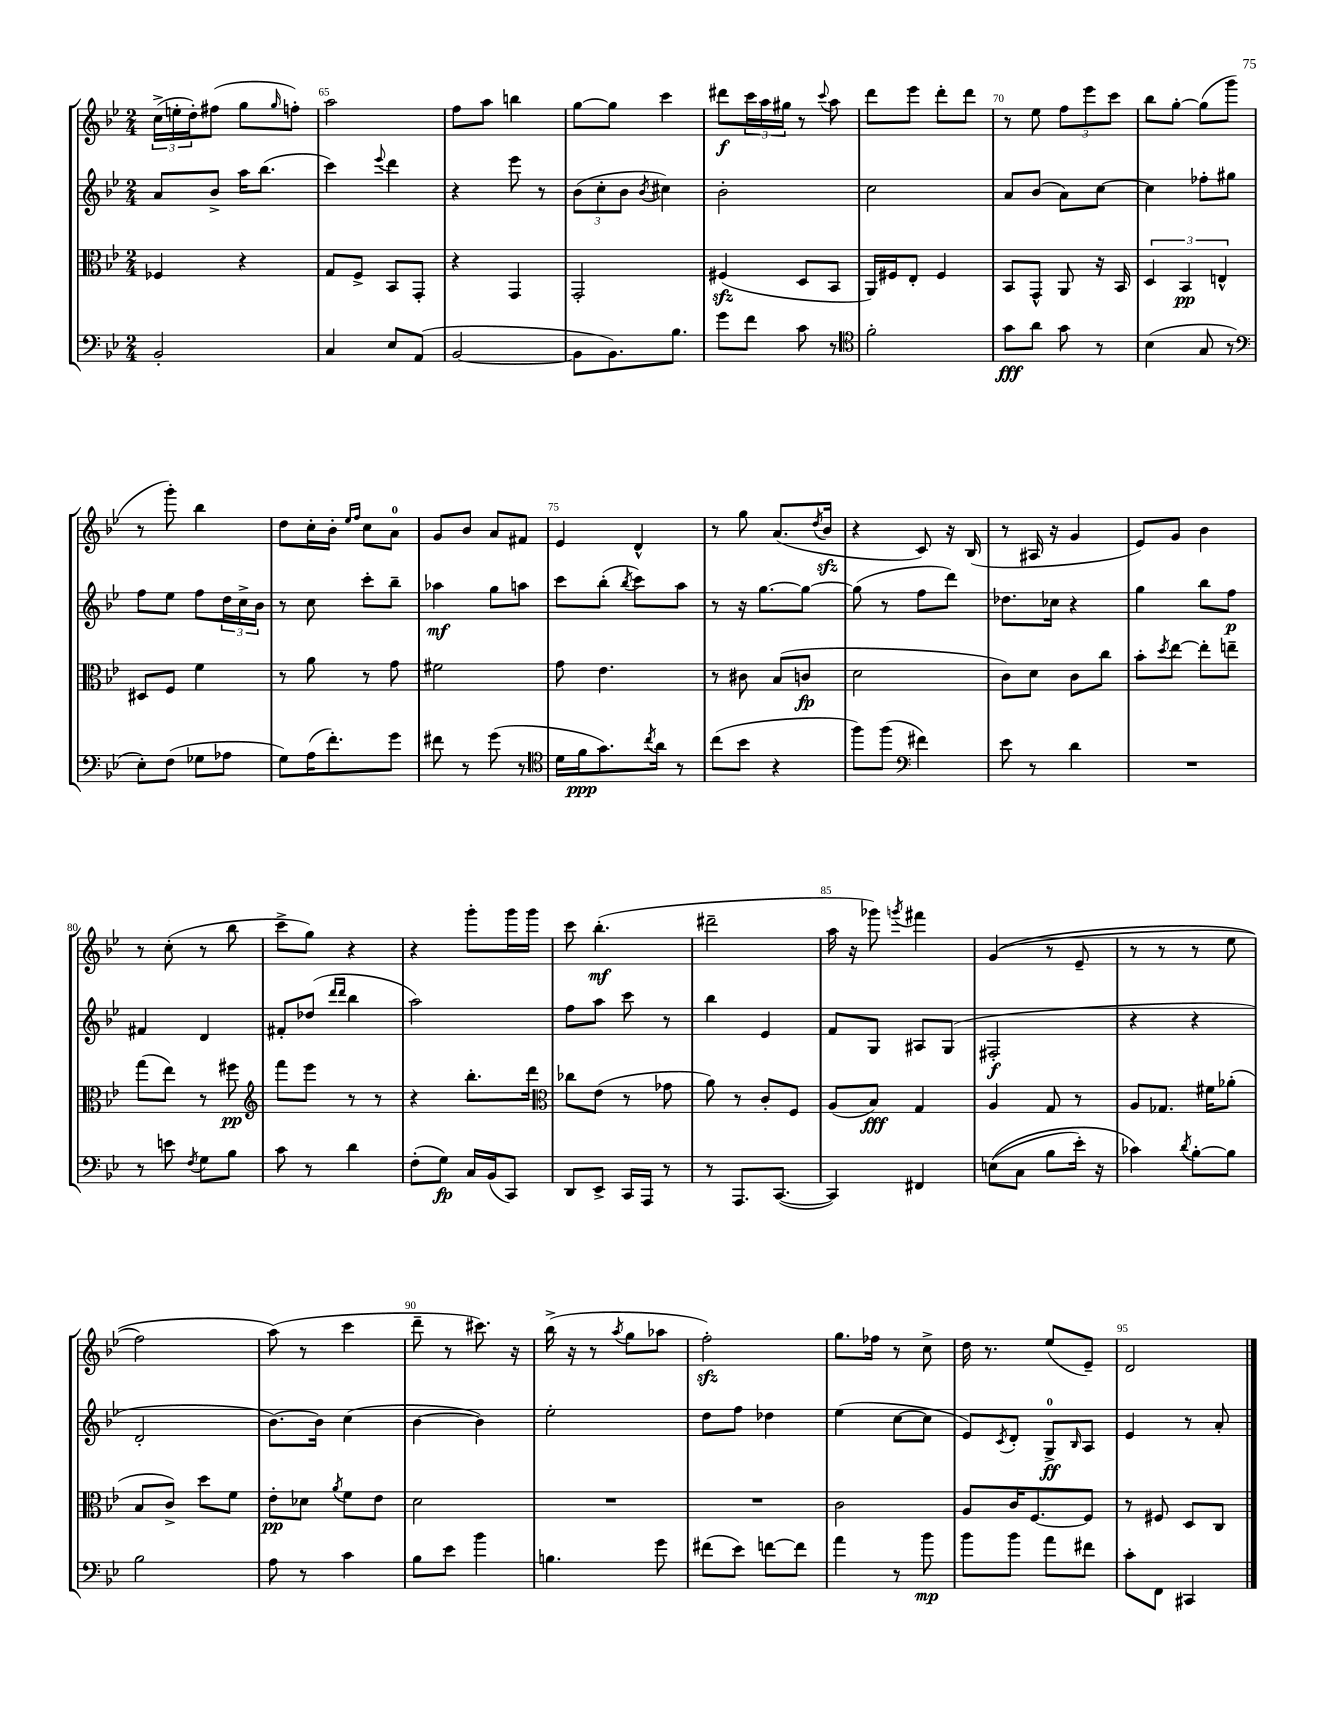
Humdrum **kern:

**kern	**kern	**kern	**kern
*staff4	*staff3	*staff2	*staff1
*clefF4	*clefC3	*clefG2	*clefG2
*k[b-e-]	*k[b-e-]	*k[b-e-]	*k[b-e-]
*M2/4	*M2/4	*M2/4	*M2/4
2BB-'/	4F-/	8a/L	(24cc^\LL
.	.	.	24ee'\
.	.	.	24dd'\J)
.	.	8b-^/J	(8ff#\J
.	4r	16aa\LK	8gg\L
.	.	(8.bb-\J	.
.	.	.	16qqgg/
.	.	.	8ff'\J)
=	=	=	=
4C/	8G/L	4ccc\)	2aa\
.	8F^/J	.	.
.	.	8qqeee-/	.
8E-/L	8BB-/L	4ddd\	.
(8AA/J	8GG'/J	.	.
=	=	=	=
[2BB-/	4r	4r	8ff\L
.	.	.	8aa\J
.	4GG/	8eee-\	4bb\
.	.	8r	.
=	=	=	=
8BB-\]L	2GG'/	(12b-\L	[8gg\L
.	.	12cc'\	.
8.BB-\)	.	.	8gg\]J
.	.	12b-\J	.
.	.	8qb-/	.
.	.	4cc#\)	4ccc\
8.B-\J	.	.	.
=	=	=	=
8g\L	(4F#/	2b-'\	8ddd#\L
8f\J	.	.	24ccc\L
.	.	.	24aa\
.	.	.	24gg#\JJ
8c\	8D/L	.	8r
.	.	.	8qqccc/
8r	8BB-/J	.	8aa\
=	=	=	=
*clefC4	*	*	*
2f'\	16AA/LL)	2cc\	8ddd\L
.	16F#/J	.	.
.	8E-'/J	.	8eee-\J
.	4F#/	.	8ddd'\L
.	.	.	8ddd\J
=	=	=	=
8g\L	8BB-/L	8a/L	8r
8a\J	8GG^^/J	(8b-/J	8ee-\
8g\	8AA/	8a\L)	12ff\L
.	.	.	12eee-\
8r	16r	[8cc\J	.
.	.	.	12ccc\J
.	16BB-/	.	.
=	=	=	=
(4B-\	6D/	4cc\]	8bb-\L
.	.	.	[8gg'\J
.	6BB-/	.	.
8G/	.	8ff-'\L	(8gg\]L
.	6E^^/	.	.
8r	.	8gg#\J	8ggg\J
=	=	=	=
*clefF4	*	*	*
8E-'\L)	8D#/L	8ff\L	8r
(8F\J	8F/J	8ee-\J	8ggg'\)
8G-\L	4f\	8ff\L	4bb-\
8A-\J	.	24dd\L	.
.	.	24cc^\	.
.	.	24b-\JJ	.
=	=	=	=
8G\L)	8r	8r	8dd\L
(16A\K	8a\	8cc\	16cc'\L
8.f'\)	.	.	16b-'\JJ
.	.	.	16qqee-/LL
.	.	.	16qqff/JJ
.	8r	8ccc'\L	8cc\L
8g\J	8g\	8bb-~\J	8a\J
=	=	=	=
8f#\	2f#\	4aa-\	8g/L
8r	.	.	8b-/J
(8g\	.	8gg\L	8a/L
8r	.	8aa\J	8f#/J
=	=	=	=
*clefC4	*	*	*
16d\LL	8g\	8ccc\L	4e-/
16f\J	.	.	.
8.g\)	4.e-\	(8bb-'\J	.
.	.	8qbb-/	.
.	.	8ccc\L)	4d^^/
8qcc/	.	.	.
16a\Jk	.	.	.
8r	.	8aa\J	.
=	=	=	=
(8cc\L	8r	8r	8r
8b-\J	8c#\	16r	8gg\
.	.	[8.gg\L	.
4r	(8B-/L	.	(8.a/L
.	8c/J	8gg\_J	.
.	.	.	8qdd/
.	.	.	16b-/Jk
=	=	=	=
8ff\L)	2d\	(8gg\]	4r
(8ff\J	.	8r	.
*clefF4	*	*	*
4f#\)	.	8ff\L	8c/)
.	.	8ddd\J)	16r
.	.	.	(16B-/
=	=	=	=
8e-\	8c\L)	8.dd-\L	8r
8r	8d\J	.	16A#/
.	.	16cc-\Jk	16r
4d\	8c\L	4r	4g/
.	8cc\J	.	.
=	=	=	=
2r	8b-'\L	4gg\	8e-/L)
.	8qdd/	.	.
.	[8ee-\J	.	8g/J
.	8ee-'\]L	8bb-\L	4b-\
.	8ee~\J	8ff\J	.
=	=	=	=
8r	(8gg\L	4f#/	8r
8e\	8ee-\J)	.	(8cc'\
8qF/	.	.	.
8G\L	8r	4d/	8r
8B-\J	8ff#\	.	8bb-\
=	=	=	=
*	*clefG2	*	*
8c\	8fff\L	8f#'/L	8ccc^\L
8r	8eee-\J	(8dd-/J	8gg\J)
.	.	16qqddd/LL	.
.	.	16qqddd/JJ	.
4d\	8r	4bb-\	4r
.	8r	.	.
=	=	=	=
(8F'\L	4r	2aa\)	4r
8G\J)	.	.	.
16C/LL	8.bb-'\L	.	8ggg'\L
(16BB-/J	.	.	.
8CC/J)	.	.	16ggg\L
.	16ddd\Jk	.	16ggg\JJ
=	=	=	=
*	*clefC3	*	*
8DD/L	8cc-\L	8ff\L	8ccc\
8EE-^/J	(8e-\J	8aa\J	(4.bb-'\
16CC/LL	8r	8ccc\	.
16AAA/JJ	.	.	.
8r	8g-\	8r	.
=	=	=	=
8r	8a\)	4bb-\	2ddd#~\
8.AAA/L	8r	.	.
.	8c'/L	4e-/	.
([8.CC/J	.	.	.
.	8F/J	.	.
=	=	=	=
4CC/])	(8A/L	8f/L	16aa\
.	.	.	16r
.	8B-/J)	8G/J	8ggg-\)
.	.	.	8qggg/
4FF#/	4G/	8A#/L	4fff#\
.	.	(8G/J	.
=	=	=	=
&((8E\L	4A/	2F#'/	&((4g/
8C\J	.	.	.
8B-\L	8G/	.	8r
16e-'\Jk)	8r	.	8e-~/
16r	.	.	.
=	=	=	=
4c-\&)	8A/L	4r	8r
.	8.G-/J	.	8r
8qd/	.	.	.
[8B-'\L	.	4r	8r
.	16f#\LK	.	.
8B-\]J	(8a-'\J	.	8ee-\
=	=	=	=
2B-\	8B-/L	2d'/	2ff\)
.	8c^/J)	.	.
.	8dd\L	.	.
.	8f\J	.	.
=	=	=	=
8A\	8e-'\L	[8.b-\L)	(8aa\&)
8r	8d-\J	.	8r
.	.	16b-\]Jk	.
.	8qa/	.	.
4c\	8f\L	(4cc\	4ccc\
.	8e-\J	.	.
=	=	=	=
8B-\L	2d\	[4b-\	8ddd~\
8e-\J	.	.	8r
4b-\	.	4b-\])	8.ccc#\)
.	.	.	16r
=	=	=	=
4.B\	2r	2ee-'\	(16bb-^\
.	.	.	16r
.	.	.	8r
.	.	.	8qaa/
.	.	.	8gg\L
8g\	.	.	8aa-\J
=	=	=	=
(8f#\L	2r	8dd\L	2ff'\)
8e-\J)	.	8ff\J	.
[8f\L	.	4dd-\	.
8f\]J	.	.	.
=	=	=	=
4a\	2c\	(4ee-\	8.gg\L
.	.	.	16ff-\Jk
8r	.	[8cc\L	8r
8b-\	.	8cc\]J	8cc^\
=	=	=	=
8b-\L	8A/L	8e-/L)	16dd\
.	.	.	8.r
.	.	8qc/	.
8b-\J	16c/K	8d'/J	.
.	[8.F/	.	.
8a\L	.	8G^/L	(8ee-/L
.	.	16qqB-/	.
8f#\J	8F/]J	8A/J	8e-~/J)
=	=	=	=
8c'\L	8r	4e-/	2d/
8FF\J	8F#/	.	.
4CC#/	8D/L	8r	.
.	8C/J	8a'/	.
==	==	==	==
*-	*-	*-	*-
